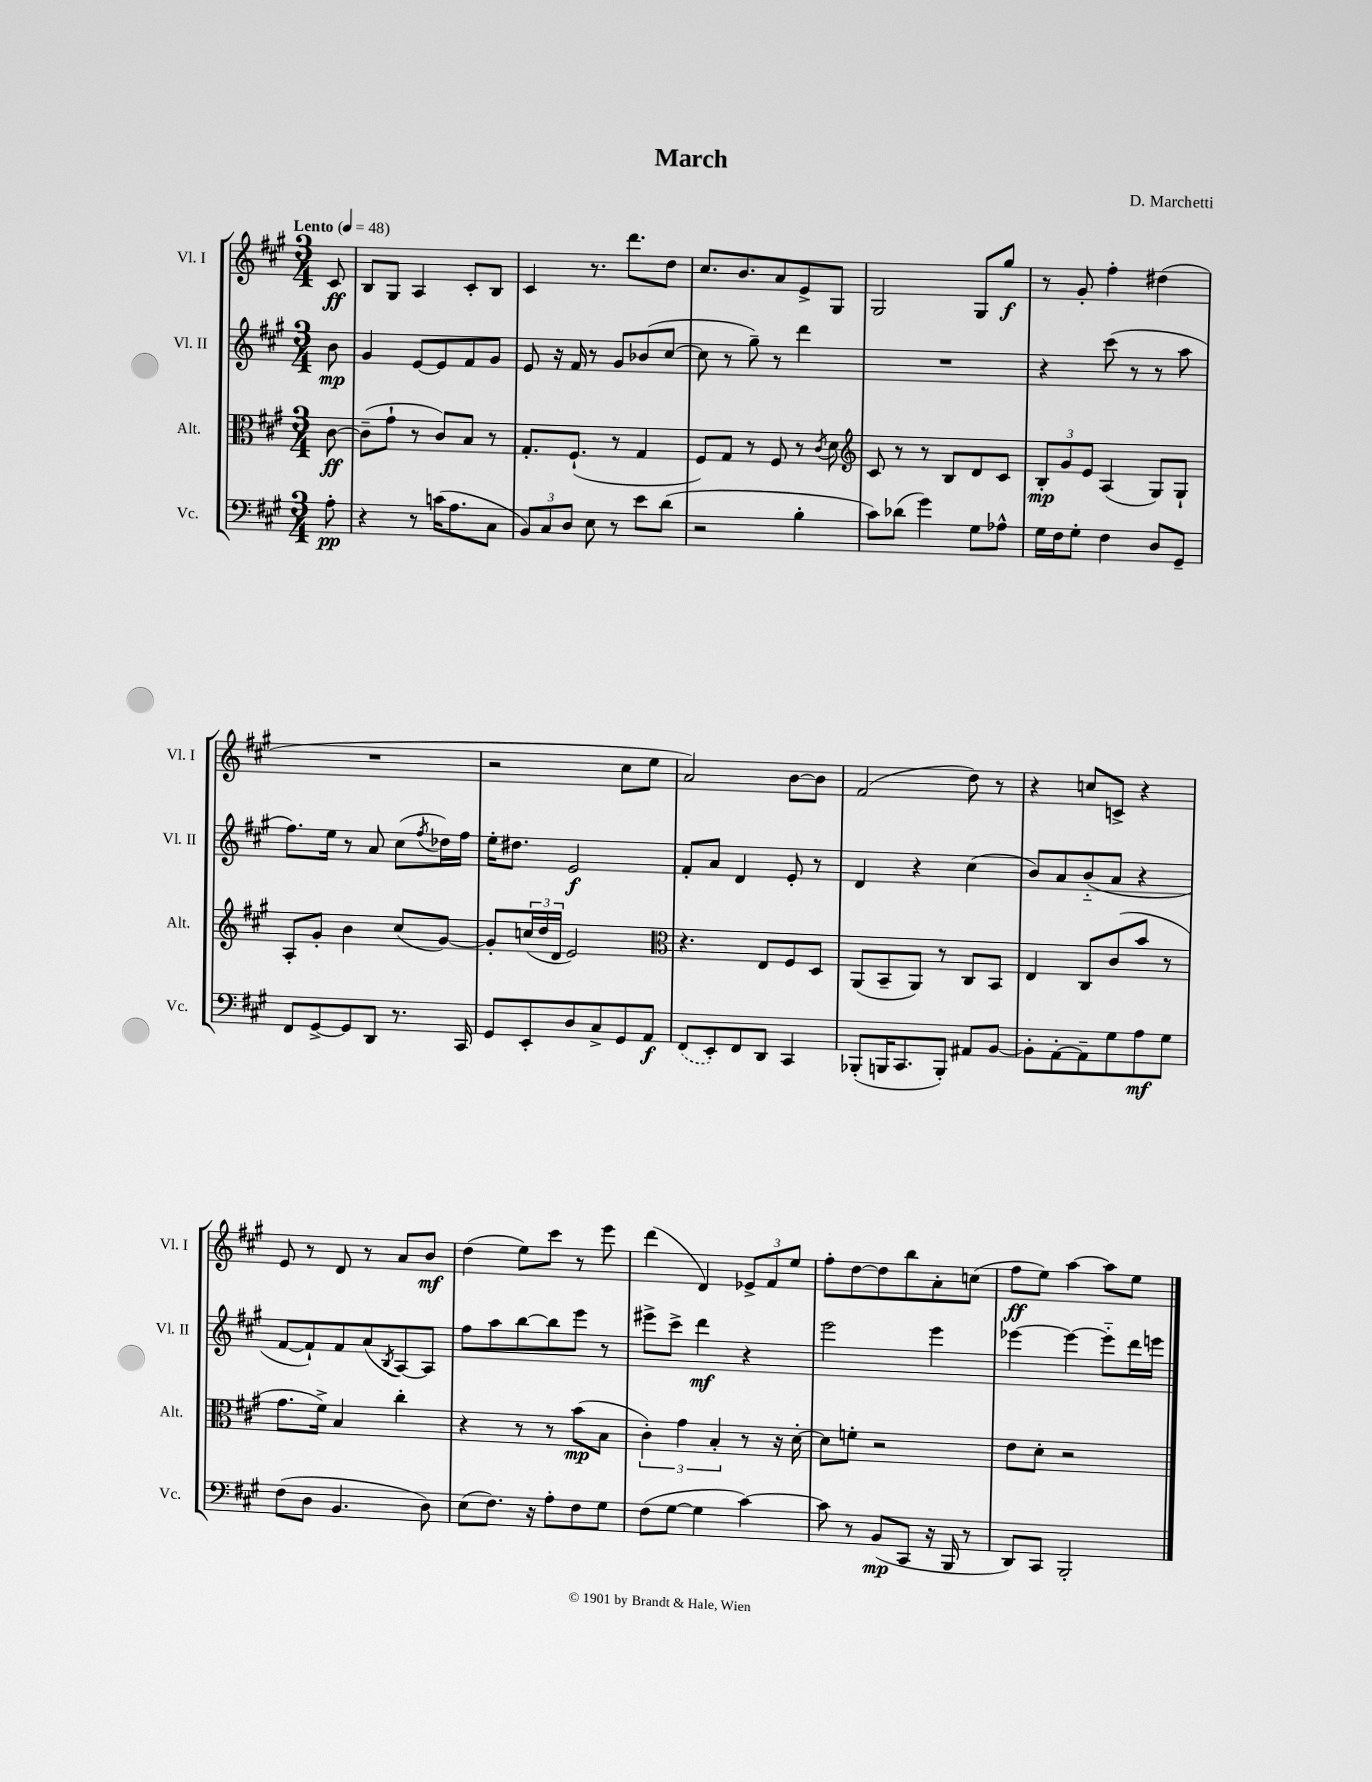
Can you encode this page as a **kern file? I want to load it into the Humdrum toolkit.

**kern	**kern	**kern	**kern
*staff4	*staff3	*staff2	*staff1
*clefF4	*clefC3	*clefG2	*clefG2
*k[f#c#g#]	*k[f#c#g#]	*k[f#c#g#]	*k[f#c#g#]
*M3/4	*M3/4	*M3/4	*M3/4
*MM48	*MM48	*MM48	*MM48
8A'\	[8c#\	8b\	8c#/
=	=	=	=
4r	(8c#~\]L	4g#/	8B/L
.	8g#`\J	.	8G#/J
8r	8r	[8e/L	4A/
(16c\LK	8c#/L)	8e/]	.
8.A\	.	.	.
.	8B/J	8f#/	8c#'/L
8C#\J	8r	8g#/J	8B/J
=	=	=	=
12BB/L)	8.G#'/L	8e/	4c#/
12C#/	.	.	.
.	.	16r	.
12D/J	.	.	.
.	(8.F#`/J	16f#/	.
8E\	.	8r	8.r
8r	8r	8g#/L	.
.	.	.	8.ddd\L
8e\L	4G#/	(8b-/	.
(8d\J	.	[8cc#/J	8dd\J
=	=	=	=
2r	8F#/L)	8cc#\]	8.cc#/L
.	8G#/J	8r	.
.	.	.	8.b/
.	8r	8gg#~\)	.
.	8F#/	8r	8a/
4B'\	8r	4ddd\	8e^/
.	8qc#/	.	.
.	8d\	.	8G#/J
=	=	=	=
*	*clefG2	*	*
8c#\L)	8c#/	2.r	2G#/
(8d-\J	8r	.	.
4g#\)	8r	.	.
.	8B/L	.	.
8G#\L	8d/	.	8G#/L
8A-^^\J	8c#/J	.	8gg#/J
=	=	=	=
16G#\LL	12B'/L	4r	8r
16F#\J	.	.	.
.	12g#/	.	.
8G#'\J	.	.	8g#'/
.	12e/J	.	.
4F#\	(4A/	(8ccc#\	4ff#'\
.	.	8r	.
8D/L	8G#/L)	8r	(4dd#\
8GG#~/J	8G#`/J	8aa\	.
=	=	=	=
8FF#/L	8A'/L	8.ff#\L)	2.r
[8GG#^/	8g#'/J	.	.
.	.	16ee\Jk	.
8GG#/]	4b\	8r	.
8DD/J	.	8a/	.
8.r	(8cc#/L	(8cc#\L	.
.	.	8qff#/	.
.	[8g#/J)	16dd-\L)	.
16CC#/	.	16ff#\JJ	.
=	=	=	=
8GG#/L	8g#'/]L	16ee'\LK	2r
.	.	8.dd#\J	.
8EE'/	(24cc/L	.	.
.	24dd/	.	.
.	24d/JJ	.	.
8D/	2e/)	2e/	.
8C#^/	.	.	.
8GG#/	.	.	8cc#\L
8AA/J	.	.	8ee\J
=	=	=	=
*	*clefC3	*	*
(8FF#/L	4.r	8f#'/L	2a/)
8EE'/)	.	8a/J	.
8FF#/	.	4d/	.
8DD/J	8E/L	.	.
4CC#/	8F#/	8e'/	[8b\L
.	8D/J	8r	8b\]J
=	=	=	=
(8BBB-'/L	(8AA/L	4d/	(2f#/
16BBB/K	8BB~/	.	.
8.CC#/	.	.	.
.	8AA/J)	4r	.
8BBB'/J)	8r	.	.
8AA#/L	8C#/L	(4cc#\	8dd\)
[8BB/J	8BB/J	.	8r
=	=	=	=
8BB'\]L	4E/	8b/L)	4r
[8AA'\	.	8a/	.
8AA~\]	8C#/L	(8b'~/	8cc/L
8G#\	(8c#/	8a/J	8c^/J
8A\	8b/J	4r	4r
8G#\J	8r	.	.
=	=	=	=
(8F#\L	8.g#\L	[8f#/L	8e/
8D\J	.	8f#`/])	8r
.	16f#^\Jk)	.	.
4.BB/	4B/	8f#/	8d/
.	.	(8a/	8r
.	.	8qB/	.
.	4cc#'\	[8A/)	8a/L
8D\)	.	8A/]J	8b/J
=	=	=	=
(8E\L	4r	8ff#\L	(4dd\
8.F#\J)	.	8aa\	.
.	8r	[8bb\	8ee\L)
16r	.	.	.
8A'\L	8r	8bb\]	8ccc#\J
8F#\	(8b\L	8eee\J	8r
8G#\J	8B\J	8r	8eee\
=	=	=	=
(8F#\L	6c#'\)	8eee#^\L	(4ddd\
[8G#\J	.	8ccc#^\J	.
.	6g#\	.	.
4G#\]	.	4ddd\	4d/)
.	6B'/	.	.
[4c#\)	8r	4r	12e-^/L
.	.	.	12f#/
.	16r	.	.
.	.	.	12ee/J
.	[16d'\	.	.
=	=	=	=
8c#\]	8d\]L	2eee\	8ff#'\L
8r	8f'\J	.	[8dd\
(8BB/L	2r	.	8dd\]
8CC#/J	.	.	8bb\
16r	.	4eee\	8a'\
16BBB/	.	.	.
8r	.	.	(8cc\J
=	=	=	=
8DD/L)	8e\L	[4eee-\	8ff#\L
8CC#/J	8d'\J	.	8ee\J)
2BBB'/	2r	4eee-\_	[4aa\
.	.	8eee-'~\]L	8aa\]L
.	.	16ddd\L	8ee\J
.	.	16eee\JJ	.
==	==	==	==
*-	*-	*-	*-
